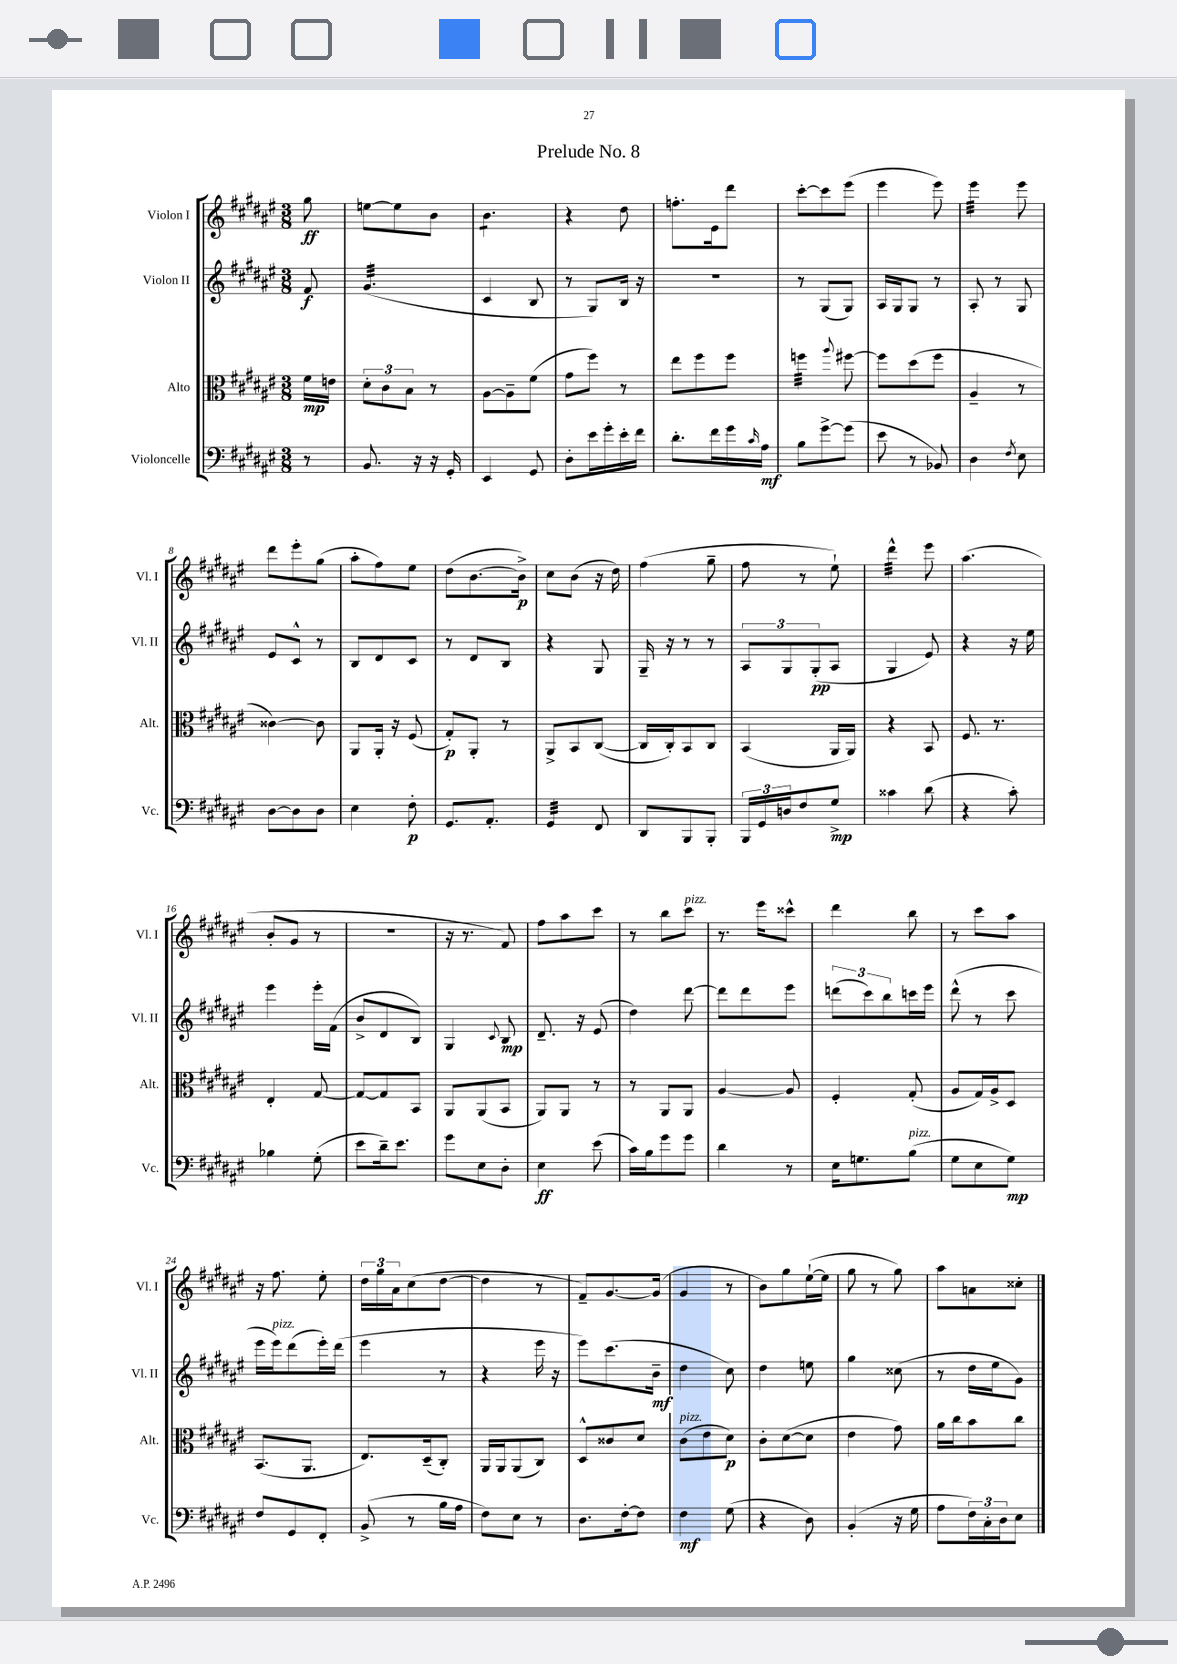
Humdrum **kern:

**kern	**kern	**kern	**kern
*staff4	*staff3	*staff2	*staff1
*clefF4	*clefC3	*clefG2	*clefG2
*k[f#c#g#d#a#e#]	*k[f#c#g#d#a#e#]	*k[f#c#g#d#a#e#]	*k[f#c#g#d#a#e#]
*M3/8	*M3/8	*M3/8	*M3/8
8r	16f#	8f#	8gg#
.	16e	.	.
=	=	=	=
8.BB	12d#'	(4.g#	[8ee
.	12c#	.	.
.	.	.	8ee]
.	12B	.	.
16r	.	.	.
16r	8r	.	8b
16GG#'	.	.	.
=	=	=	=
4EE#	[8A#	4c#	4.b
.	8A#~]	.	.
8GG#	(8f#	8B	.
=	=	=	=
8D#'	8g#	8r	4r
16e#	8ff#)	8G#)	.
16g#'	.	.	.
16e#'	8r	16B	8dd#
16f#	.	16r	.
=	=	=	=
8.d#'	8ee#	4.r	8.ff'
.	8ff#	.	.
16f#	.	.	16e#
16g#	8ff#	.	8ddd#
16qqc#	.	.	.
16A#	.	.	.
=	=	=	=
8B	4ff	8r	[8ccc#'
[8g#^	.	(8G#	8ccc#]
.	8qqaa#	.	.
(8g#]	[8ff#	8G#)	(8eee#
=	=	=	=
8e#	8ff#]	16A#	4eee#
.	.	16G#	.
8r	(8dd#	8G#	.
8BB-)	8ff#	8r	8eee#)
=	=	=	=
4D#	4A#~	8A#'	4eee#
.	.	8r	.
8qF#	.	.	.
8E#	8r	8G#	8eee#
=	=	=	=
[8D#	[4c##)	8e#	8ddd#
8D#]	.	8c#^^	8eee#'
8D#	8c##]	8r	(8gg#
=	=	=	=
4E#	8AA#	8B	8aa#'
.	16AA#'	8d#	8ff#)
.	16r	.	.
8F#'	(8F#	8c#	8ee#
=	=	=	=
8.GG#	8G#')	8r	(8dd#
.	8AA#'	8d#	[8.b
8.AA#'	.	.	.
.	8r	8B	.
.	.	.	16b^])
=	=	=	=
4GG#	8AA#^	4r	8cc#
.	8BB	.	(8b
8FF#	([8C#	8G#	16r
.	.	.	16dd#)
=	=	=	=
8DD#	16C#]	16G#~	(4ff#
.	16C#')	16r	.
8BBB	8BB	8r	.
8BBB'	8C#	8r	8gg#~
=	=	=	=
24BBB	(4BB	12A#	8ff#
24GG#	.	.	.
24D	.	12G#	.
8F#	.	.	8r
.	.	(12G#'	.
8G#^	16AA#	8A#	8ee#`)
.	16AA#)	.	.
=	=	=	=
4c##	4r	4G#	4ddd#^^
(8d#	8BB	8e#)	8eee#
=	=	=	=
4r	8.F#	4r	(4.aa#
.	8.r	.	.
8c#')	.	16r	.
.	.	16ee#	.
=	=	=	=
4B-	4E#'	4eee#	8b'
.	.	.	8g#
(8G#'	[8G#	16eee#'	8r
.	.	(16f#	.
=	=	=	=
8e#	8G#_	8b^	4.r
16d#~)	8G#]	8d#	.
8.e#	.	.	.
.	8BB	8B)	.
=	=	=	=
8g#	8AA#	4G#	16r
.	.	.	8.r
8E#	(8AA#	.	.
.	.	8qqc#	.
8D#'	8BB	8B	8f#)
=	=	=	=
4E#	8AA#)	8.d#~	8ff#
.	8AA#	.	8aa#
.	.	16r	.
(8e#	8r	(8e#	8ccc#
=	=	=	=
16c#)	8r	4dd#)	8r
16B	.	.	.
8g#	8AA#	.	8bb
8g#	8AA#	[8ddd#	8ccc#
=	=	=	=
4d#	[4A#	8ddd#]	8.r
.	.	8ddd#	.
.	.	.	16eee#
8r	8A#]	8eee#	8ccc##^^
=	=	=	=
16E#	4F#'	(12ddd	4ddd#
8.G	.	.	.
.	.	12ccc#)	.
.	.	12bb	.
(8B	(8G#'	16ccc	8bb
.	.	16eee#	.
=	=	=	=
8G#	8A#	(8ddd#^^	8r
8E#	16G#)	8r	8ccc#
.	16A#^	.	.
8G#)	8D#	8ccc#	8aa#
=	=	=	=
8F#	(8.BB	16eee#	16r
.	.	16eee#)	8.ff#
8GG#	.	(8ddd#	.
.	8.AA#	.	.
8FF#'	.	16eee#')	8ee#'
.	.	(16ddd#	.
=	=	=	=
(8BB^	8.E#)	4eee#	24dd#
.	.	.	24gg#
.	.	.	24a#
8r	.	.	(8cc#
.	(16D#~	.	.
16B	8C#')	8r	[8dd#
16A#	.	.	.
=	=	=	=
8F#)	16AA#	4r	4dd#]
.	16AA#	.	.
8E#	(8AA#	.	.
8r	8C#)	16eee#	8r
.	.	16r	.
=	=	=	=
8.D#	8D#^^	8eee#)	8f#~)
.	8c##	(8.ccc#	[8.g#
[16F#'	.	.	.
8F#]	8d#	.	.
.	.	16b~	(16g#]
=	=	=	=
4F#	(8c#	4dd#	4g#
.	8e#	.	.
(8G#	8d#)	8cc#)	8r
=	=	=	=
4r	8c#'	4dd#	8b)
.	([8d#	.	8gg#
8D#)	8d#]	8ee	([16ee#`
.	.	.	16ee#]
=	=	=	=
(4BB'	4e#	4gg#	8gg#
.	.	.	8r
16r	8g#)	(8cc##	8gg#)
16G#	.	.	.
=	=	=	=
8A#	16a#	8r	8aa#
.	16cc#	.	.
24F#)	8b	16dd#	8a
24C#'	.	.	.
.	.	16ee#	.
24D#	.	.	.
8E#	8cc#	8g#)	8cc##'
==	==	==	==
*-	*-	*-	*-
